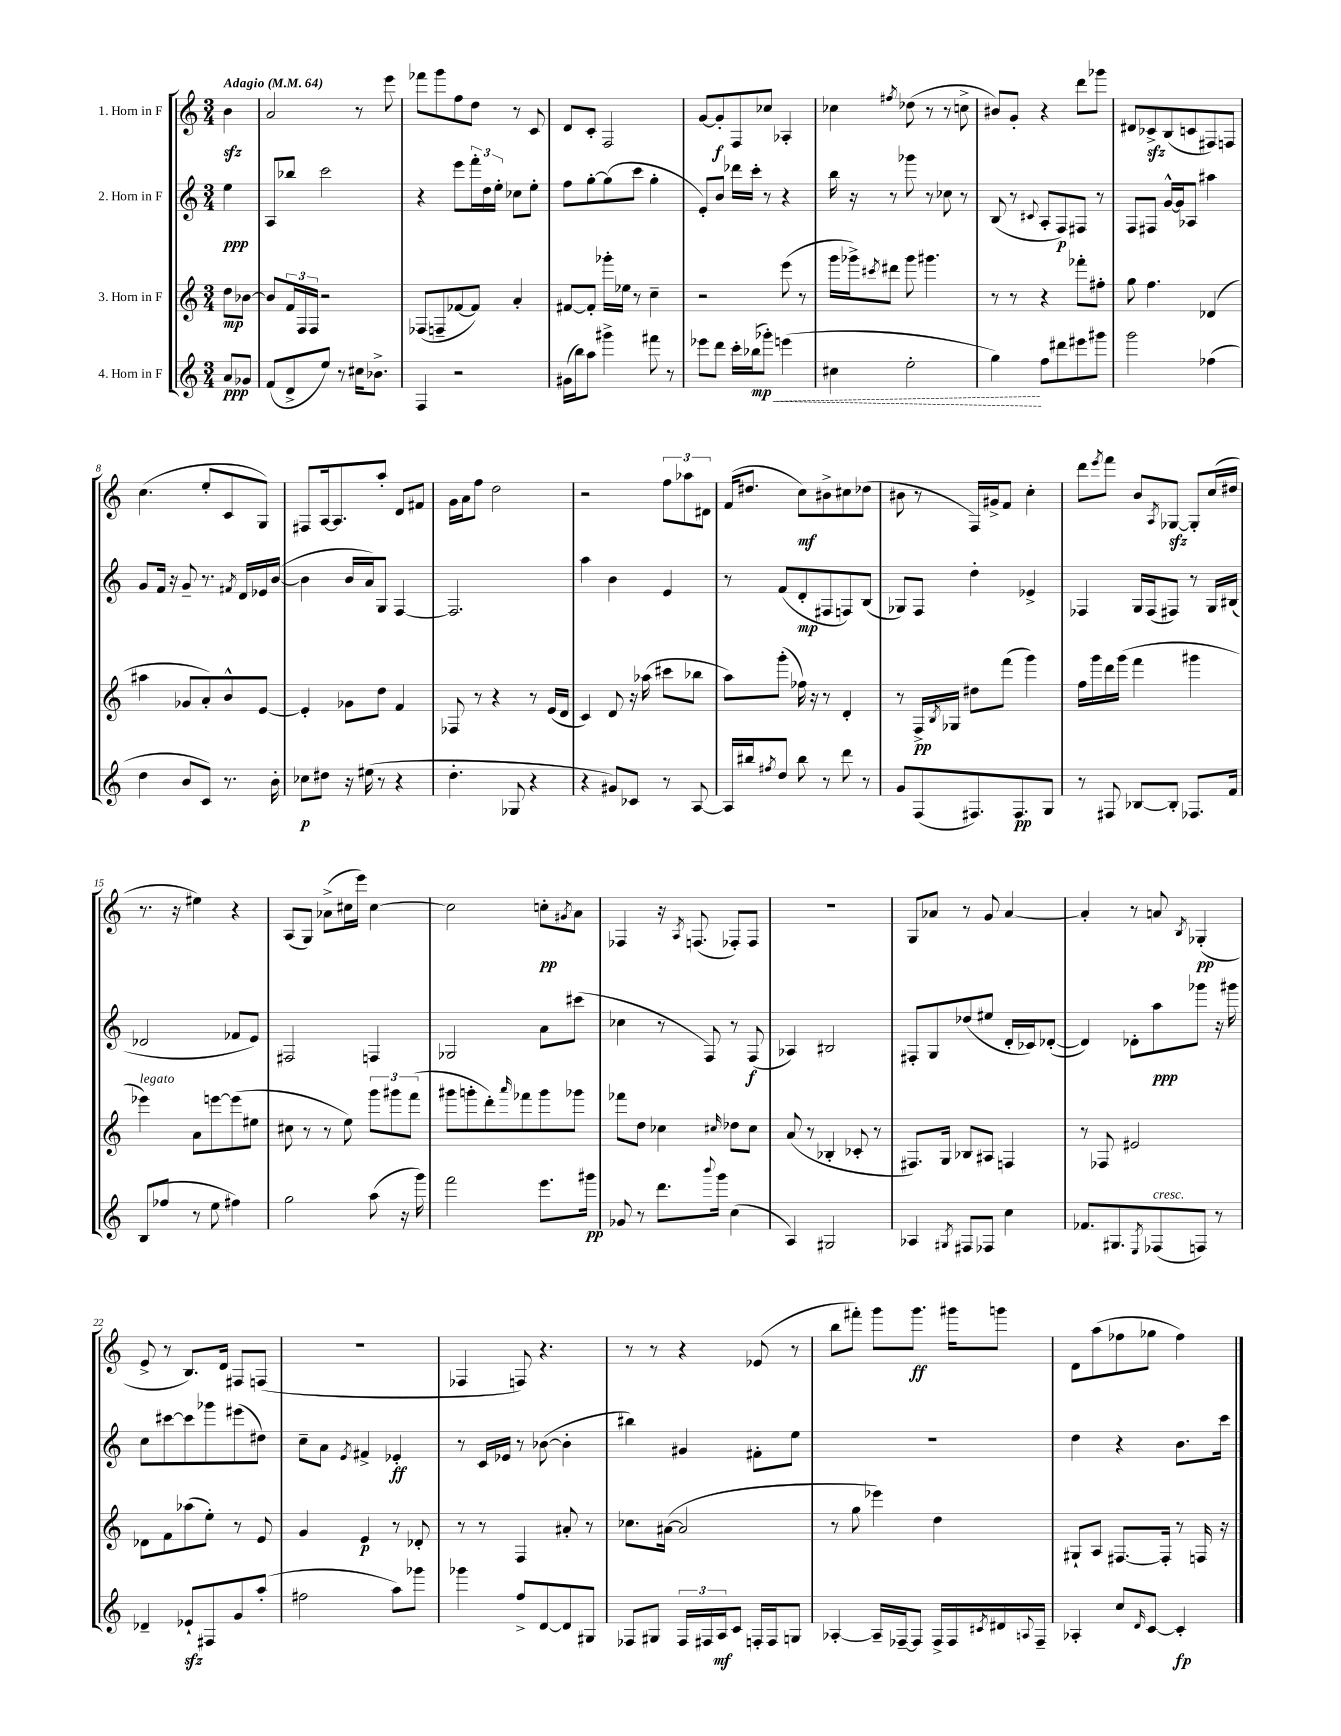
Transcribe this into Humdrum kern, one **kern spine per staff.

**kern	**dynam	**kern	**dynam	**kern	**dynam	**kern	**dynam
*part4	*part4	*part3	*part3	*part2	*part2	*part1	*part1
*staff4	*staff4	*staff3	*staff3	*staff2	*staff2	*staff1	*staff1
*I"4. Horn in F	*	*I"3. Horn in F	*	*I"2. Horn in F	*	*I"1. Horn in F	*
*clefG2	*	*clefG2	*	*clefG2	*	*clefG2	*
*k[]	*	*k[]	*	*k[]	*	*k[]	*
*M3/4	*	*M3/4	*	*M3/4	*	*M3/4	*
*MM64	*	*MM64	*	*MM64	*	*MM64	*
=	=	=	=	=	=	=	=
!	!	!	!	!	!	!LO:TX:a:B:t=Adagio	!
8a/L	ppp	8dd\L	mp	4ee\	ppp	4bzz\	.
8g-X/J	.	[8b-X\J	.	.	.	.	.
=1	=1	=1	=1	=1	=1	=1	=1
(8f/L	.	8b-/L]	.	8A/L	.	2a/	.
8d^/	.	24f/L	.	8bb-X/J	.	.	.
.	.	24F/	.	.	.	.	.
.	.	24F/JJ	.	.	.	.	.
8ee/J)	.	2r	.	2ccc\	.	.	.
8r	.	.	.	.	.	.	.
16cc#X\KL	.	.	.	.	.	8r	.
8.b-X^\J	.	.	.	.	.	.	.
.	.	.	.	.	.	8eee\	.
=2	=2	=2	=2	=2	=2	=2	=2
4F/	.	(8F-X/L	.	4r	.	8fff-X\L	.
.	.	8Fn~/	.	.	.	8ggg\	.
2r	.	[8f-X/	.	8eee\L	.	8ff\	.
.	.	8f-/J])	.	24fff'\L	.	8dd\J	.
.	.	.	.	24dd\	.	.	.
.	.	.	.	24ee'\JJ	.	.	.
.	.	4a'/	.	8cc-X\L	.	8r	.
.	.	.	.	8ee'\J	.	8c/	.
=3	=3	=3	=3	=3	=3	=3	=3
(16g#X\LL	.	[8f#X/L	.	8ff\L	.	8d/L	.
16bb\J)	.	.	.	.	.	.	.
8aa\J	.	8f#'/J]	.	[8gg'\	.	8c'/J	.
4ggg#X^\	.	16ggg-X'\LL	.	(8gg\]	.	2F/	.
.	.	16ee-X\JJ	.	.	.	.	.
.	.	8r	.	8ccc\J	.	.	.
8fff#X\	.	4cc~\	.	4gg'\	.	.	.
8r	.	.	.	.	.	.	.
=4	=4	=4	=4	=4	=4	=4	=4
8eee-X\L	.	2r	.	8e'/L)	.	[8g/L	.
8ddd\J	.	.	.	8b/J	.	8g'/]	f
16ccc'\LL	.	.	.	16ddd-X\LL	.	8F/	.
!	!LO:HP:b	!	!	!	!	!	!
(16bb-X\J	< mp	.	.	16ccc'\JJ	.	.	.
8ggg-X'\J)	.	.	.	8r	.	8cc-X/J	.
(4eeen\	.	(8eee\	.	4r	.	4A-X'/	.
.	.	8r	.	.	.	.	.
=5	=5	=5	=5	=5	=5	=5	=5
4cc#X\	.	16ggg\LL	.	16bb\	.	4cc-X\	.
.	.	16ggg-X^\J)	.	16r	.	.	.
.	.	8qccc#X/	.	.	.	.	.
.	.	8ddd#X\J	.	8r	.	.	.
.	.	.	.	.	.	8qff#X/	.
2ee'\	.	8ggg-\	.	8ggg-X\	.	(8dd-X\	.
.	.	4.ggg#X\	.	8r	.	8r	.
.	.	.	.	8cc-X\	.	8r	.
.	.	.	.	8r	.	8ccn^\	.
=6	=6	=6	=6	=6	=6	=6	=6
4gg\)	.	8r	.	(8B/	.	8b#X/L)	.
.	.	8r	.	8r	.	8g'/J	.
.	.	.	.	8qqc#X/	.	.	.
8ff\L	[	4r	.	8A'/L	.	4r	.
8ddd#X\	.	.	.	8F/)	p	.	.
8eee#X\	.	8fff-X'\L	.	8F#X/J	.	8ddd\L	.
8ggg#X\J	.	8ff#X'\J	.	8r	.	8ggg-X\J	.
=7	=7	=7	=7	=7	=7	=7	=7
2ggg\	.	8gg\	.	8F/L	.	8d#X/L	.
.	.	4.ff\	.	8F#X/J	.	8c-Xzz^/	.
.	.	.	.	[16g^^/LL	.	(8B/	.
.	.	.	.	16g/J]	.	.	.
.	.	.	.	8A-X/J	.	8cn/	.
(4ff-X\	.	(4d-X/	.	4aa#X\	.	8F#X/)	.
.	.	.	.	.	.	8Fn/J	.
!!LO:LB:g=z
=8	=8	=8	=8	=8	=8	=8	=8
4dd\	.	4aa#X\	.	8g/L	.	(4.cc\	.
.	.	.	.	16f/Jk	.	.	.
.	.	.	.	16r	.	.	.
8b/L	.	8g-X/L	.	8g~/	.	.	.
8c/J)	.	8a'/)	.	8.r	.	8ee'/L	.
8.r	.	8b^^/	.	.	.	8c/	.
.	.	.	.	8qf#X/	.	.	.
.	.	.	.	16d/LL	.	.	.
.	.	[8e/J	.	16e-X/	.	8G/J)	.
16b'\	.	.	.	([16b/JJ	.	.	.
=9	=9	=9	=9	=9	=9	=9	=9
8cc-X\L	p	4e'/]	.	4b\]	.	8F#X/L	.
8dd#X\J	.	.	.	.	.	[16A/k	.
.	.	.	.	.	.	8.A/]	.
16r	.	8g-X\L	.	16b/LL	.	.	.
(16ee#X\	.	.	.	16a/J)	.	.	.
8r	.	8dd\J	.	8G/J	.	8aa'/J	.
4r	.	4f/	.	[4F/	.	8d/L	.
.	.	.	.	.	.	8f#X/J	.
=10	=10	=10	=10	=10	=10	=10	=10
4.dd'\	.	8F-X/	.	2.F/]	.	16g\LL	.
.	.	.	.	.	.	16a\J	.
.	.	8r	.	.	.	8ff\J	.
.	.	4r	.	.	.	2dd\	.
8G-X/	.	.	.	.	.	.	.
4r	.	8r	.	.	.	.	.
.	.	(16e/LL	.	.	.	.	.
.	.	16d/JJ	.	.	.	.	.
=11	=11	=11	=11	=11	=11	=11	=11
4r	.	4c/)	.	4aa\	.	2r	.
8g#X/L)	.	8d/	.	4b\	.	.	.
8c-X/J	.	16r	.	.	.	.	.
.	.	(16aa-X\	.	.	.	.	.
8r	.	8ccc#X\L	.	4e/	.	12ff\L	.
.	.	.	.	.	.	12aa-X\	.
[8A/	.	8bb-X\J	.	.	.	.	.
.	.	.	.	.	.	12d#X\J	.
=12	=12	=12	=12	=12	=12	=12	=12
16A/LL]	.	8aa\L)	.	8r	.	(16f/KL	.
16bb#X/J	.	.	.	.	.	8.dd#X/J	.
8qff#X/	.	.	.	.	.	.	.
8dd/J	.	(8ggg'\J	.	(8f/L	.	.	.
8bb#\	.	16ff-X\)	.	8d'/	mp	8cc\L)	mf
.	.	16r	.	.	.	.	.
8r	.	8r	.	8F#X/	.	8b#X^\	.
8ddd\	.	4d'/	.	8Fn/)	.	8cc#X\	.
8r	.	.	.	(8B/J	.	(8dd-X\J	.
=13	=13	=13	=13	=13	=13	=13	=13
8g/L	.	8r	.	8G-X/L)	.	8b#X\	.
(8F/	.	16F^/LL	pp	8F/J	.	8r	.
.	.	8qB/	.	.	.	.	.
.	.	16G-X/JJ	.	.	.	.	.
8.F#X/)	.	8dd#X\L	.	4dd'\	.	16F/LL)	.
.	.	.	.	.	.	16g#X^/J	.
.	.	(8fff\J	.	.	.	8f/J	.
8.F#/	pp	.	.	.	.	.	.
.	.	4ggg\)	.	4e-X^/	.	4cc'\	.
8G/J	.	.	.	.	.	.	.
=14	=14	=14	=14	=14	=14	=14	=14
8r	.	16ff\LL	.	4F-X/	.	8ddd\L	.
.	.	16ggg\	.	.	.	.	.
.	.	.	.	.	.	8qeee/	.
8F#X/	.	16ddd\	.	.	.	8fff\J	.
.	.	(16ggg\JJ	.	.	.	.	.
[8B-X/L	.	4fff\	.	16G/LL	.	8b/L	.
.	.	.	.	(16F-/J	.	.	.
.	.	.	.	.	.	8qA/	.
8B-'/J]	.	.	.	8F#X/J)	.	[8G-Xzz/J	.
8.F-X/L	.	4ggg#X\	.	8r	.	8G-'/L]	.
.	.	.	.	16G/LL	.	(16cc/L	.
16f/Jk	.	.	.	(16B#X/JJ	.	16dd#X/JJ	.
!!LO:LB:g=z
=15	=15	=15	=15	=15	=15	=15	=15
!	!	!LO:TX:a:i:t=legato	!	!	!	!	!
(8B/L	.	4eee-X\)	.	2d-X/	.	8.r	.
8ff-X/J	.	.	.	.	.	.	.
.	.	.	.	.	.	16r	.
8r	.	8a\L	.	.	.	4ee#X\)	.
8ee\	.	[8eeen\	.	.	.	.	.
4ff#X\)	.	(8eee\]	.	8f-X/L	.	4r	.
.	.	8ee#X\J	.	8e/J)	.	.	.
=16	=16	=16	=16	=16	=16	=16	=16
2gg\	.	8cc#X\	.	2F#X/	.	(8A/L	.
.	.	8r	.	.	.	8G/J)	.
.	.	8r	.	.	.	(8a-X^\L	.
.	.	8ee\)	.	.	.	16cc#X\L	.
.	.	.	.	.	.	16eee\JJ)	.
(8aa\	.	12ggg\L	.	4Fn/	.	[4cc#\	.
.	.	12ggg#X\	.	.	.	.	.
16r	.	.	.	.	.	.	.
.	.	(12fff\J	.	.	.	.	.
16ggg\)	.	.	.	.	.	.	.
=17	=17	=17	=17	=17	=17	=17	=17
2fff\	.	8ggg#X\L	.	2G-X/	.	2cc#\]	.
.	.	8gggn'\	.	.	.	.	.
.	.	8ddd'\)	.	.	.	.	.
.	.	16qqaaa/	.	.	.	.	.
.	.	8fff-X\	.	.	.	.	.
8.eee\L	.	8ggg\	.	8a\L	.	8ccn'\L	pp
.	.	.	.	.	.	8qg#X/	.
.	.	8ggg-X\J	.	(8ccc#X\J	.	8a\J	.
16ggg#X\Jk	pp	.	.	.	.	.	.
=18	=18	=18	=18	=18	=18	=18	=18
8g-X/	.	8fff-X\L	.	4cc-X\	.	4F-X/	.
8r	.	8dd\J	.	.	.	.	.
8.ddd\L	.	4cc-X\	.	8r	.	16r	.
.	.	.	.	.	.	8qA/	.
.	.	.	.	.	.	(8.Fn/	.
.	.	.	.	8F/)	.	.	.
8qqbbb/	.	.	.	.	.	.	.
16ggg\Jk	.	.	.	.	.	.	.
.	.	16qqcc#X/	.	.	.	.	.
(4cc\	.	8dd-X\L	.	8r	.	8F-X'/L)	.
.	.	8cc#\J	.	(8F/	f	8F-/J	.
=19	=19	=19	=19	=19	=19	=19	=19
4A/)	.	(8a/	.	4A-X/)	.	2.r	.
.	.	8r	.	.	.	.	.
2G#X/	.	4B-X'/	.	2B#X/	.	.	.
.	.	8c-X'/	.	.	.	.	.
.	.	8r	.	.	.	.	.
=20	=20	=20	=20	=20	=20	=20	=20
4A-X/	.	8.F#X/L)	.	8F#X'/L	.	8G/L	.
.	.	.	.	8G/	.	8a-X/J	.
.	.	16G/Jk	.	.	.	.	.
8qG#X/	.	.	.	.	.	.	.
8F#X/L	.	8B-X/L	.	(8dd-X/	.	8r	.
8F-X/J	.	8A#X/J	.	8ee#X/J	.	8g/	.
4cc\	.	4Fn/	.	16d'/LL	.	[4a-/	.
.	.	.	.	16c-X/J)	.	.	.
.	.	.	.	([8d-X'/J	.	.	.
=21	=21	=21	=21	=21	=21	=21	=21
8.f-X/L	.	8r	.	4d-/])	.	4a-'/]	.
.	.	8F-X/	.	.	.	.	.
8.G#X/	.	.	.	.	.	.	.
.	.	2e#X/	.	8d-X'\L	.	8r	.
8qE/	.	.	.	.	.	.	.
!LO:TX:a:i:t=cresc.	!	!	!	!	!	!	!
(8F-X/	.	.	.	8aa\	ppp	8an/	.
.	.	.	.	.	.	8qB/	.
8Fn/J)	.	.	.	8ggg-X\J	.	(4G-X'/	pp
8r	.	.	.	16r	.	.	.
.	.	.	.	16ggg#X\	.	.	.
!!LO:LB:g=z
=22	=22	=22	=22	=22	=22	=22	=22
4d-X~/	.	8d-X\L	.	8cc\L	.	8e^/	.
.	.	8f\	.	[8ccc#X\	.	8r	.
8e-Xzz`/L	.	(8aa-X\	.	8ccc#\]	.	8.B/L)	.
8F#X/	.	8ee'\J)	.	8ggg-X\	.	.	.
.	.	.	.	.	.	16d/Jk	.
8g/	.	8r	.	(8eee#X\	.	8F#X/L	.
(8aa'/J	.	8e/	.	8dd#X\J)	.	(8Fn/J	.
=23	=23	=23	=23	=23	=23	=23	=23
2ff#X\	.	4g/	.	8cc~\L	.	2.r	.
.	.	.	.	8a\J	.	.	.
.	.	.	.	8qe/	.	.	.
.	.	4e/	p	4f#X^/	.	.	.
8aa\L)	.	8r	.	4e-X'/	ff	.	.
8ggg-X\J	.	8d-X'/	.	.	.	.	.
=24	=24	=24	=24	=24	=24	=24	=24
4ggg-X\	.	8r	.	8r	.	4F-X/	.
.	.	8r	.	16c/LL	.	.	.
.	.	.	.	16e-X/JJ	.	.	.
8ff^/L	.	4F/	.	8r	.	8Fn/)	.
[8d/	.	.	.	([8b-X\	.	4.r	.
8d/]	.	8a#X'/	.	4b-'\]	.	.	.
8G#X/J	.	8r	.	.	.	.	.
=25	=25	=25	=25	=25	=25	=25	=25
8F-X/L	.	8.cc-X\L	.	4bb#X\)	.	8r	.
8G#X/J	.	.	.	.	.	8r	.
.	.	([16a#X\Jk	.	.	.	.	.
24F-/LL	.	2a#/]	.	4g#X/	.	4r	.
24F#X/	.	.	.	.	.	.	.
24A/J	mf	.	.	.	.	.	.
8c/J	.	.	.	.	.	.	.
16Fn'/LL	.	.	.	8f#X'\L	.	(8e-X/	.
16F/J	.	.	.	.	.	.	.
8Gn/J	.	.	.	8ee\J	.	8r	.
=26	=26	=26	=26	=26	=26	=26	=26
[4A-X'/	.	8r	.	2.r	.	8bb\L	.
.	.	8gg\	.	.	.	8fff#X'\J)	.
16A-~/LL]	.	4eee-X\)	.	.	.	8ggg\L	.
[16F-X~/J	.	.	.	.	.	.	.
8F-/J]	.	.	.	.	.	8.ggg\J	ff
16F-^/LL	.	4dd\	.	.	.	.	.
16F-/	.	.	.	.	.	16ggg#X\KL	.
8qc#X/	.	.	.	.	.	.	.
16d#X/	.	.	.	.	.	8gggn\J	.
8qqAn/	.	.	.	.	.	.	.
16F-~/JJ	.	.	.	.	.	.	.
=27	=27	=27	=27	=27	=27	=27	=27
4A-X'/	.	8G#X`/L	.	4dd\	.	8d\L	.
.	.	8A/J	.	.	.	(8aa\	.
8cc/L	.	[8.F#X/L	.	4r	.	8ff-X\	.
16qqd/	.	.	.	.	.	.	.
[8c/J	.	.	.	.	.	8gg-X\J	.
.	.	16F#'/Jk]	.	.	.	.	.
4c'/]	fp	8r	.	8.b\L	.	4ff-\)	.
.	.	16Fn/	.	.	.	.	.
.	.	16r	.	16ccc\Jk	.	.	.
==	==	==	==	==	==	==	==
*-	*-	*-	*-	*-	*-	*-	*-
